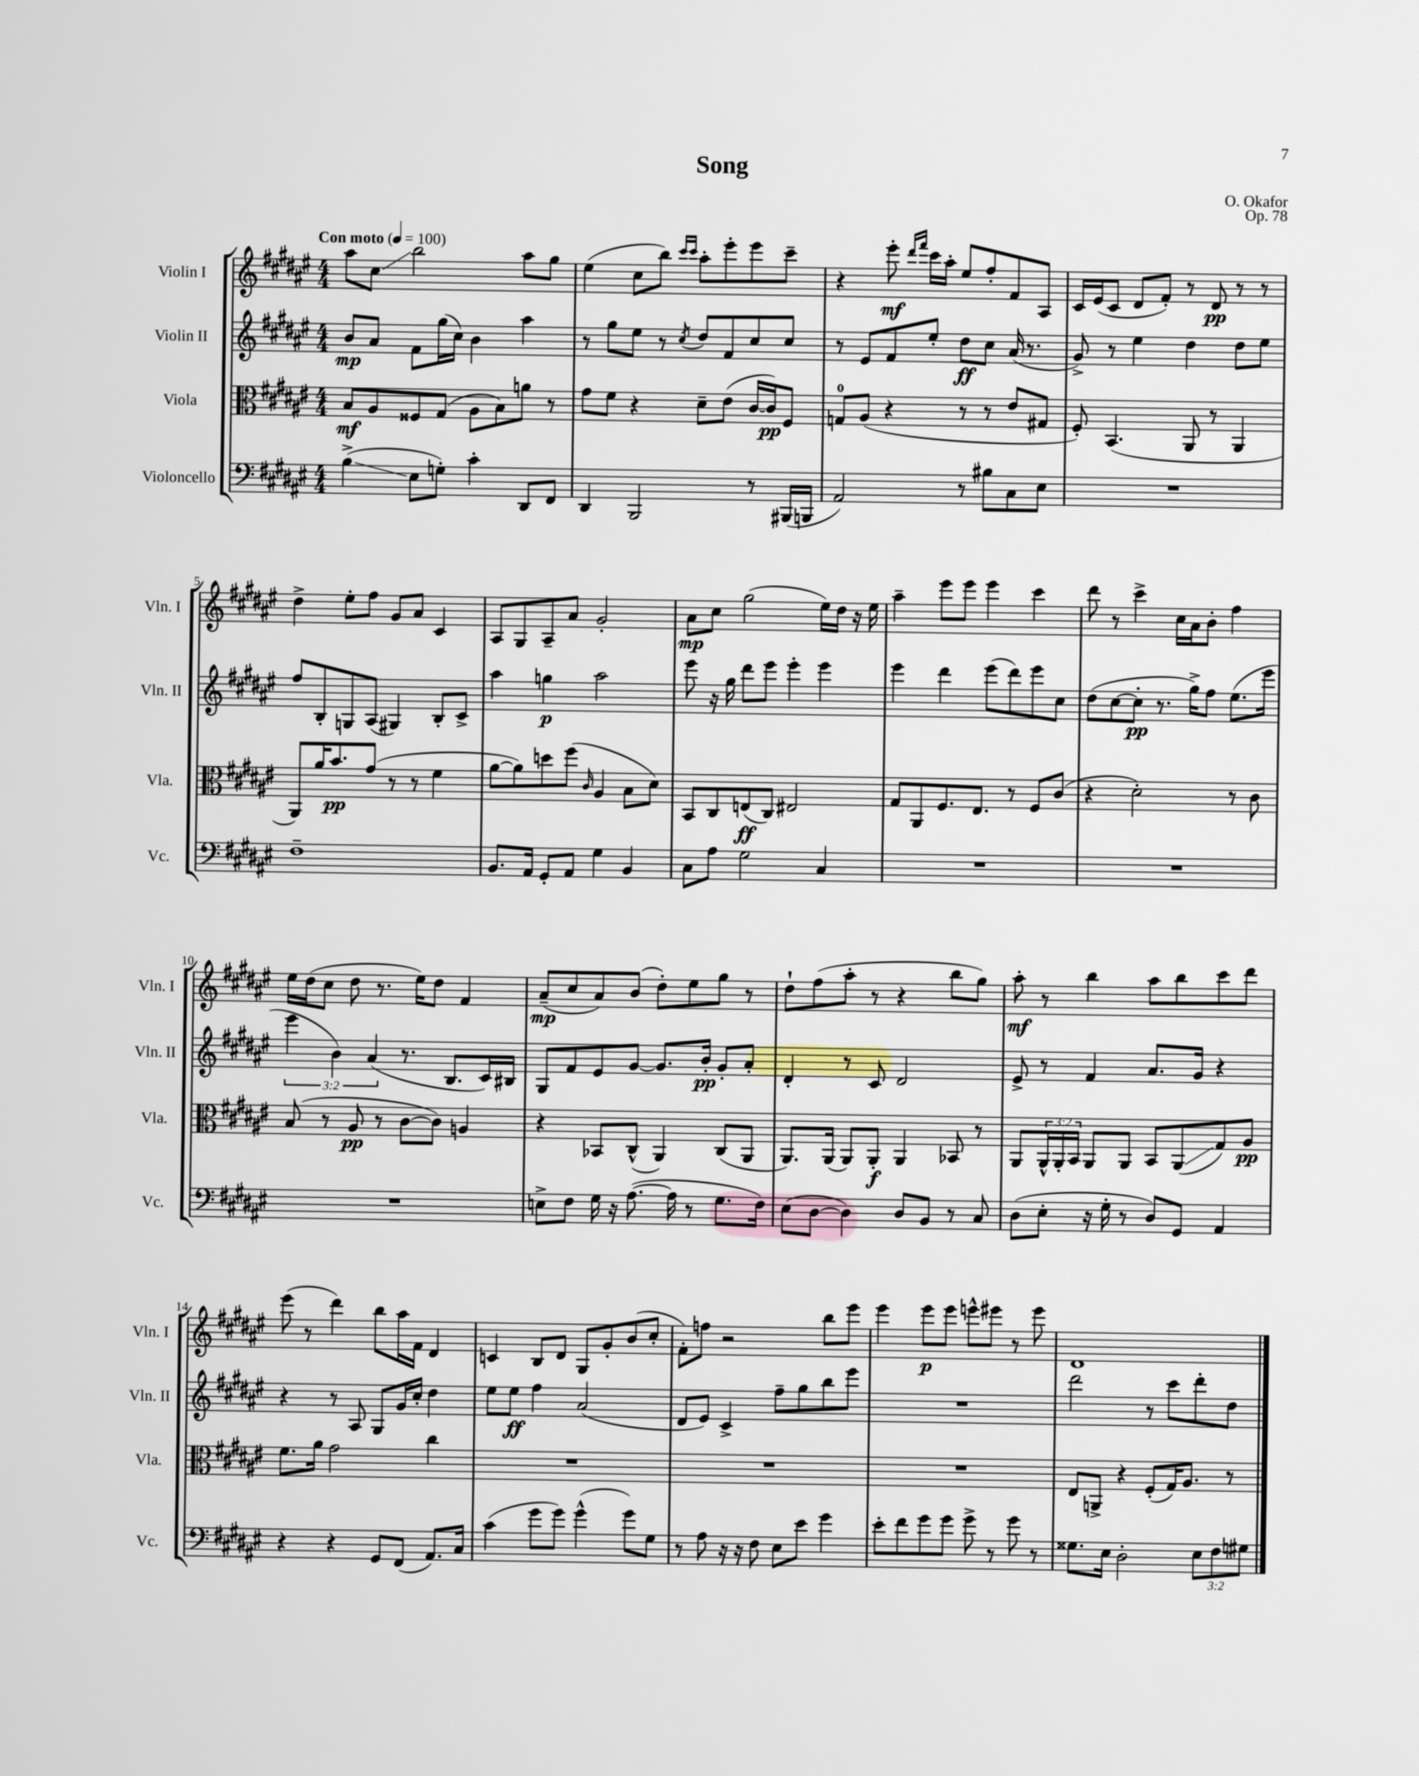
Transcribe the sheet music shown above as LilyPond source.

\header { title = "Song" composer = "O. Okafor" opus = "Op. 78" }
<<
\new StaffGroup <<
\new Staff = "s0" \with { instrumentName = "Violin I" shortInstrumentName = "Vln. I" } {
    \clef treble \key fis \major \numericTimeSignature \time 4/4 \tempo "Con moto" 4 = 100
    ais''8 cis''8\glissando b''2 ais''8 gis''8 |
    eis''4( cis''8 b''8) \grace { cis'''16 cis'''16 } ais''8-. eis'''8-. eis'''8 cis'''8-- |
    r4 eis'''8-.\mf \grace { dis'''16 fis'''16 } cis'''16 ais''16-. eis''8 fis''8-. fis'8 ais8 |
    cis'16 eis'16( cis'8 dis'8 fis'8-.) r8 dis'8\pp r8 r8 |
    dis''4-> eis''8-. fis''8 gis'8 ais'8 cis'4 |
    ais8 gis8 ais8-- ais'8 gis'2-. |
    ais'8\mp cis''8 gis''2( eis''16) dis''16 r16 eis''16 |
    ais''4-- eis'''8 eis'''8 eis'''4 cis'''4 |
    dis'''8 r8 cis'''4-> cis''16 ais'16 b'8-. fis''4 |
    eis''16 dis''16( cis''8 dis''8 r8. eis''16) dis''8 fis'4 |
    ais'8--\mp( cis''8 ais'8) b'8( dis''8-.) eis''8 gis''8 r8 |
    dis''8-! fis''8( ais''8-. r8 r4 b''8 gis''8) |
    ais''8-.\mf r8 b''4 ais''8 b''8 cis'''8 dis'''8 |
    eis'''8( r8 dis'''4) b''8 ais''16 fis'16 dis'4 |
    c'4 b8 dis'8 gis8 gis'8-. b'8( cis''8-. |
    fis'8-.) f''8 r2 b''8 eis'''8 |
    eis'''4 eis'''8\p eis'''8 e'''8-^ eis'''8 r8 eis'''8 |
    dis'1 \bar "|." |
}
\new Staff = "s1" \with { instrumentName = "Violin II" shortInstrumentName = "Vln. II" } {
    \clef treble \key fis \major \numericTimeSignature \time 4/4 \override Staff.TupletNumber.text = #tuplet-number::calc-fraction-text
    b'8\mp ais'8 fis'8 gis''16( cis''16) b'4 ais''4 |
    r8 gis''8 eis''8 r8 \acciaccatura { cis''8 } dis''8 fis'8 cis''8 cis''8 |
    r8 eis'8 fis'8 eis''8-. dis''8\ff cis''8 ais'16( r8. |
    gis'8->) r8 eis''4 dis''4 dis''8 eis''8 |
    fis''8 b8-. g8 ais8( gis4) b8-. cis'8-> |
    ais''4 g''4\p ais''2 |
    eis'''8 r16 gis''16 dis'''8 eis'''8 eis'''4-. eis'''4 |
    eis'''4 dis'''4 eis'''8( dis'''8) eis'''8 cis''8 |
    dis''8( cis''8~ cis''8-.\pp r8. gis''16->) fis''8 eis''8.( eis'''16 |
    \tuplet 3/2 { eis'''4 b'4) ais'4( } r8. b8. cis'16) bis16 |
    gis8 fis'8 eis'8 gis'8~ gis'8. b'16-.\pp gis'8-. ais'8-. |
    dis'4-. r8 cis'8 dis'2 |
    eis'8-> r8 fis'4 ais'8. gis'16 r4 |
    r4 r8 ais8 gis8 gis'16 cis''16-. dis''4 |
    eis''8 eis''8\ff fis''4 ais'2( |
    dis'8 eis'8) cis'4-> fis''8-- gis''8 b''8 eis'''8 |
    R1 |
    dis'''2 r8 cis'''8 dis'''8-. dis''8 \bar "|." |
}
\new Staff = "s2" \with { instrumentName = "Viola" shortInstrumentName = "Vla." } {
    \clef alto \key fis \major \numericTimeSignature \time 4/4 \override Staff.TupletNumber.text = #tuplet-number::calc-fraction-text
    b8\mf ais8 fisis8 gis8( ais8 b8) a'8 r8 |
    gis'8 fis'8 r4 dis'8-- eis'8( cis'16~ cis'16\pp) fis8 |
    g8-0 ais8( r4 r8 r8 eis'8 gis8 |
    fis8-.) b,4.( ais,8 r8 ais,4 |
    ais,8) ais'16 b'8.\pp gis'8( r8 r8 fis'4 |
    ais'8~ ais'8) d''8 fis''8( \grace { cis'16 } ais4 b8 dis'8) |
    b,8 cis8 e8\ff( cis8) eis2 |
    gis8 ais,8 fis8. eis8. r8 fis8 cis'8( |
    r4 dis'2-.) r8 cis'8 |
    b8( r8 ais8\pp r8 cis'8~ cis'8) a4 |
    r4 bes,8 cis8-^( ais,4) cis8( ais,8 |
    ais,8.) ais,16( ais,8) ais,8-.\f ais,4 bes,8 r8 |
    ais,8 \tuplet 3/2 { ais,16-^ ais,16-. b,16 } ais,8 ais,8 b,8 ais,8\glissando( gis8) ais8\pp |
    fis'8. ais'16 gis'2 cis''4 |
    R1 |
    R1 |
    R1 |
    eis8 a,8-> r4 fis8-.( gis16) ais8. r8 \bar "|." |
}
\new Staff = "s3" \with { instrumentName = "Violoncello" shortInstrumentName = "Vc." } {
    \clef bass \key fis \major \numericTimeSignature \time 4/4 \override Staff.TupletNumber.text = #tuplet-number::calc-fraction-text
    b4->\glissando( eis8 g8-.) cis'4-. dis,8 fis,8 |
    dis,4 b,,2 r8 bis,,16( b,,16 |
    ais,2) r8 bis8 cis8 eis8 |
    R1 |
    fis1-- |
    b,8. ais,16 gis,8-. ais,8 gis4 b,4 |
    cis8 ais8 gis2 cis4 |
    R1 |
    R1 |
    R1 |
    e8-> fis8 gis16 r16 ais8.~( ais16 r8 gis8. fis16) |
    eis8( dis8~ dis4) dis8 b,8 r8 cis8 |
    dis8( eis8-. r16 gis16-. r8 dis8) gis,8 ais,4 |
    r4 r4 gis,8 fis,8( ais,8.) cis16 |
    cis'4( gis'8 gis'8) gis'4-^( gis'8) gis8 |
    r8 ais8 r16 r16 fis8 eis8 eis'8 gis'4 |
    eis'8-. fis'8 gis'8 gis'8 gis'8-> r8 gis'8 r8 |
    gisis8. eis16 dis2-. \tuplet 3/2 { eis8 fis8 gis8 } \bar "|." |
}
>>
>>
